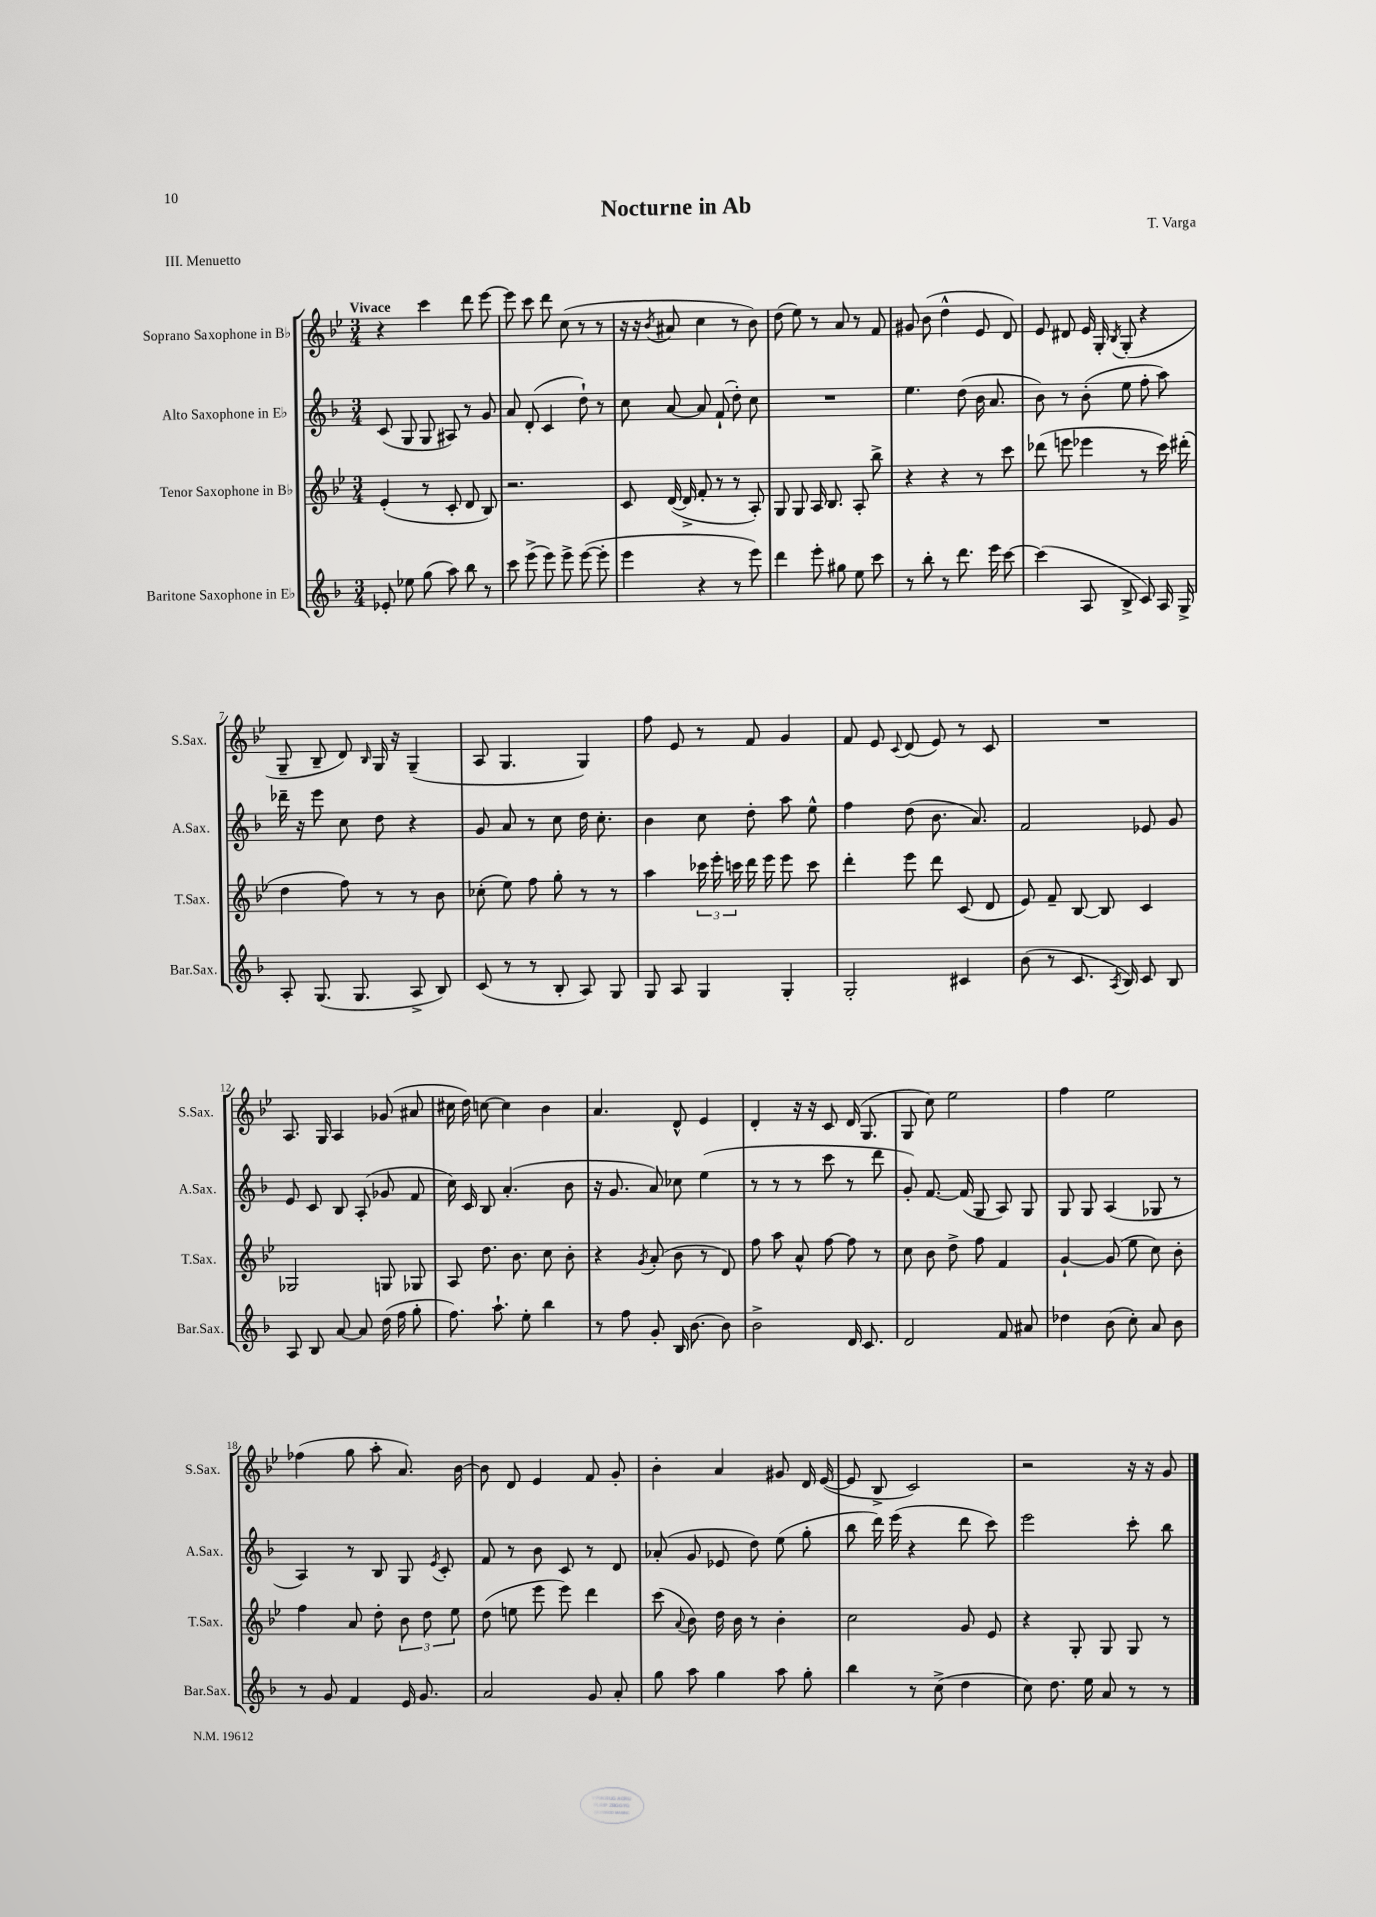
\header { title = "Nocturne in Ab" composer = "T. Varga" piece = "III. Menuetto" }
<<
\new StaffGroup <<
\new Staff = "s0" \with { instrumentName = "Soprano Saxophone in Bb" shortInstrumentName = "S.Sax." } {
    \clef treble \key bes \major \numericTimeSignature \time 3/4 \tempo "Vivace"
    \autoBeamOff r4 c'''4 d'''8 ees'''8~ |
    ees'''8 c'''8 d'''8 c''8( r8 r8 |
    r16 r16 \acciaccatura { bes'8 } ais'8 c''4 r8 bes'8) |
    d''8( ees''8) r8 a'8 r8 f'8 |
    gis'8 bes'8( d''4-^ ees'8 d'8) |
    ees'8 dis'8 ees'16 g16-. \acciaccatura { bes8 } g8-.( r4 |
    g8-- bes8-- d'8) \grace { bes16 } g16 r16 g4--( |
    a8 g4. g4) |
    f''8 ees'8 r8 f'8 g'4 |
    f'8 ees'8 \appoggiatura { c'8 } d'8( ees'8) r8 c'8 |
    R2. |
    a8. g16 a4 ges'8( ais'8 |
    cis''16 d''16) c''8~ c''4 bes'4 |
    a'4. d'8-^ ees'4 |
    d'4-. r16 r16 c'8 d'16( g8. |
    g8 c''8) ees''2 |
    f''4 ees''2 |
    fes''4( g''8 a''8-. a'8.) bes'16~ |
    bes'8 d'8 ees'4 f'8 g'8-. |
    bes'4-. a'4 gis'8 d'16 ees'16~( |
    ees'8 bes8-> c'2) |
    r2 r16 r16 g'8 \bar "|." |
}
\new Staff = "s1" \with { instrumentName = "Alto Saxophone in Eb" shortInstrumentName = "A.Sax." } {
    \clef treble \key f \major \numericTimeSignature \time 3/4
    \autoBeamOff c'8( g8 g8 ais8) r8 g'8 |
    a'8 d'8-.( c'4 d''8-!) r8 |
    c''8 a'8~ a'8 f'8-!( d''8-.) c''8 |
    R2. |
    e''4. d''8( bes'16 a'8. |
    bes'8) r8 bes'8-.( e''8 f''8-. a''8) |
    des'''16-- r16 e'''8 c''8 d''8 r4 |
    g'8 a'8 r8 c''8 d''16 c''8.-. |
    bes'4 c''8 d''8-. a''8 e''8-^ |
    f''4 d''8( bes'8. a'8.) |
    f'2 ees'8 g'8 |
    e'8 c'8 bes8 a8-.( ges'8 f'8 |
    c''16) c'16 bes8 a'4.-.( bes'8 |
    r16 g'8. a'8) ces''8 e''4( |
    r8 r8 r8 c'''8 r8 d'''8 |
    g'8-.) f'8.~ f'16( g8 a8) g8 |
    g8 g8 a4( ges8 r8 |
    a4) r8 bes8 g8 \acciaccatura { e'8 } c'8-. |
    f'8 r8 bes'8 c'8 r8 d'8 |
    aes'8-.( g'8 ees'8 d''8) e''8( g''8-. |
    bes''8 d'''16) e'''16( r4 d'''8 c'''8) |
    e'''2 c'''8-. bes''8 \bar "|." |
}
\new Staff = "s2" \with { instrumentName = "Tenor Saxophone in Bb" shortInstrumentName = "T.Sax." } {
    \clef treble \key bes \major \numericTimeSignature \time 3/4
    \autoBeamOff ees'4-.( r8 c'8-. d'8 bes8) |
    r2. |
    c'8 d'16~( d'16-> f'8-. r8 r8 a8-.) |
    g8 g8 a16 bes8. a8-. bes''8-> |
    r4 r4 r8 c'''8 |
    des'''8( e'''8 ees'''4 r8 c'''16) dis'''16-.( |
    d''4 f''8) r8 r8 bes'8 |
    ces''8-.( ees''8) f''8 g''8-. r8 r8 |
    a''4 \tuplet 3/2 { ces'''16 ees'''16-. c'''16 } d'''16 ees'''16 ees'''8 c'''8 |
    d'''4-. ees'''8 d'''8 c'8( d'8 |
    ees'8) f'8-- bes8~ bes8 c'4 |
    ges2 g8 ges8 |
    a8 d''8. bes'8. c''8 bes'8-. |
    r4 \acciaccatura { g'8 } a'8-.( bes'8 r8 d'8) |
    f''8 a''8 a'8-^ f''8~ f''8 r8 |
    c''8 bes'8 d''8-> f''8 f'4 |
    g'4~-! g'8( ees''8 c''8) bes'8-. |
    f''4 a'8 d''8-. \tuplet 3/2 { bes'8 d''8 ees''8 } |
    d''8( e''8 ees'''8 ees'''8) d'''4 |
    c'''8( \appoggiatura { a'8 } bes'8) d''16 bes'16 r8 bes'4-. |
    c''2 g'8 ees'8 |
    r4 g8-. g8 g8 r8 \bar "|." |
}
\new Staff = "s3" \with { instrumentName = "Baritone Saxophone in Eb" shortInstrumentName = "Bar.Sax." } {
    \clef treble \key f \major \numericTimeSignature \time 3/4
    \autoBeamOff ees'8-. ees''8 g''8( a''8) bes''8 r8 |
    c'''8 e'''8->( e'''8) e'''8-> e'''8~( e'''8-. |
    e'''4 r4 r8 e'''8) |
    d'''4 e'''8-. gis''8 e''8 c'''8 |
    r8 bes''8-. r8 d'''8. e'''16 c'''8~ |
    c'''4( a8 bes8-> c'8) a16 g16-> |
    a8-. g8.( g8. a8-> bes8) |
    c'8( r8 r8 bes8-. a8) g8 |
    g8 a8 g4 g4-. |
    g2-. cis'4 |
    bes'8( r8 c'8. \acciaccatura { a8 } bes16) c'8 bes8 |
    a8 bes8 a'8~ a'8 d''16( f''16 g''8-. |
    f''8.) a''8.-! e''8-. bes''4 |
    r8 f''8 g'8-. bes16 bes'8.~ bes'8 |
    bes'2-> d'16 c'8. |
    d'2 f'8 ais'8 |
    des''4 bes'8( c''8-.) a'8 bes'8 |
    r8 g'8 f'4 e'16 g'8. |
    a'2 g'8 a'8-. |
    g''8 a''8 g''4 a''8 g''8-. |
    bes''4 r8 c''8->( d''4 |
    c''8) d''8. e''16 a'8 r8 r8 \bar "|." |
}
>>
>>
